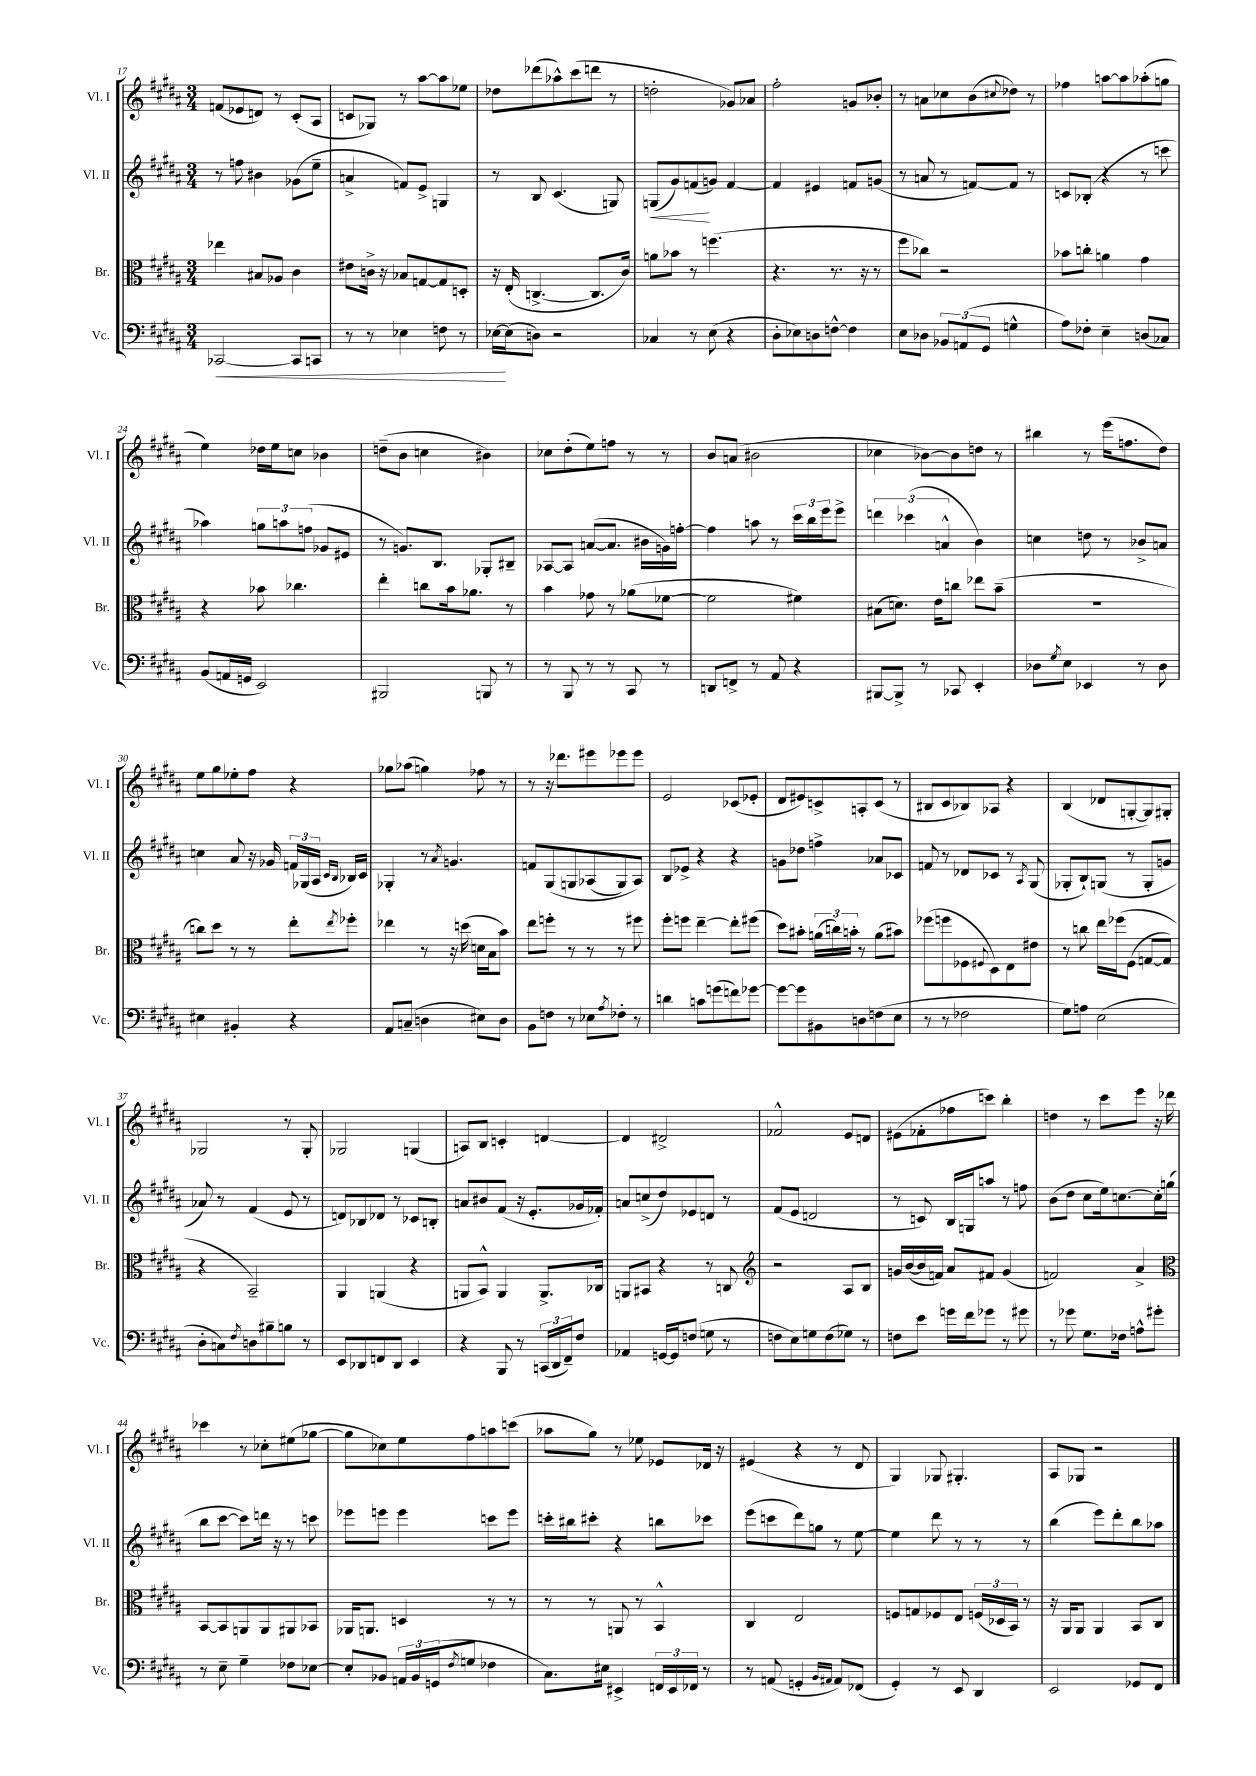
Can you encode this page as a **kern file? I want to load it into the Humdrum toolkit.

**kern	**dynam	**kern	**kern	**dynam	**kern
*part4	*part4	*part3	*part2	*part2	*part1
*staff4	*staff4	*staff3	*staff2	*staff2	*staff1
*I"Vc.	*	*I"Br.	*I"Vl. II	*	*I"Vl. I
*I'Vc.	*	*I'Br.	*I'Vl. II	*	*I'Vl. I
*clefF4	*	*clefC3	*clefG2	*	*clefG2
*k[f#c#g#d#a#]	*	*k[f#c#g#d#a#]	*k[f#c#g#d#a#]	*	*k[f#c#g#d#a#]
*M3/4	*	*M3/4	*M3/4	*	*M3/4
=17	=17	=17	=17	=17	=17
!	!LO:HP:b	!	!	!	!
[2CC-X/	<	4ee-X\	8r	.	(8fn/L
.	.	.	8ffn\	.	8e-X/
.	.	8B#X/L	4b#X\	.	8dn/J)
.	.	8A-X/J	.	.	8r
8CC-/L]	.	4c#\	(8g-X\L	.	(8c#'/L
8CCn/J	.	.	8ee~\J	.	8A#/J
=18	=18	=18	=18	=18	=18
8r	.	8e#X\L	4an^/	.	8cn/L
8r	.	16cn^\Jk	.	.	8G-X/J)
.	.	16r	.	.	.
4E-X\	.	8B-X/L	8fn/L)	.	8r
.	.	[8Gn/	8e^/J	.	[8aa#\L
8Fn\	.	8G/]	4Gn/	.	8aa#\]
8r	.	8Dn'/J	.	.	8ee-X\J
=19	=19	=19	=19	=19	=19
[16E-X\LL	.	16r	8r	.	8dd-X\L
(16E-\J]	[	(16E'/	.	.	.
8Dn\J)	.	[4.Cn^/	8B/	.	(8ddd-X\
2r	.	.	(4.c#/	.	8aa-X^^\)
.	.	.	.	.	(8ccc#\
.	.	8.C/L]	.	.	8dddn\J
.	.	.	8Gn/)	.	8r
.	.	16c#/Jk)	.	.	.
=20	=20	=20	=20	=20	=20
!	!	!	!	!LO:HP:b	!
4C-X/	.	8an\L	(8Gn/L	<	2ddn'\
.	.	8b-X\J	8g#/)	.	.
8r	.	8r	(8fn/	.	.
(8E\	.	(4.ffn\	8gn/J)	[	.
4r	.	.	[4f/	.	8g-X/L)
.	.	.	.	.	8a-X/J
=21	=21	=21	=21	=21	=21
8D#'\L	.	4.r	4f/]	.	2ff#'\
8E-X\)	.	.	.	.	.
8Dn\	.	.	4e#X/	.	.
[8Fn^^\J	.	8.r	.	.	.
4F\]	.	.	8fn/L	.	8gn/L
.	.	16r	.	.	.
.	.	8r	(8gn/J	.	8b-X'/J
=22	=22	=22	=22	=22	=22
8E\L	.	8ff#\L	8r	.	8r
8D-X\J	.	8cc-X\J)	8an/	.	8an\L
12BB-X/L	.	2r	8r	.	8cc-X\
(12AAn/	.	.	.	.	.
.	.	.	[8fn/L)	.	(8b\
12GG#/J	.	.	.	.	.
.	.	.	.	.	8qqcc#X/
4Gn^^\	.	.	8f/J]	.	8dd-X\J)
.	.	.	8r	.	8r
=23	=23	=23	=23	=23	=23
8A#\L)	.	8b-X\L	8cn/L	.	4ff-X\
8F-X'\J	.	8ccn'\J	(8B-X'/J	.	.
4E~\	.	4an\	4r	.	[8aan\L
.	.	.	.	.	8aa\]
(8Dn/L	.	4g#\	8r	.	(8aa-X'\
8C-X/J)	.	.	8cccn\	.	8ggn\J
!!LO:LB:g=z
=24	=24	=24	=24	=24	=24
(8BB/L	.	4r	4aa-X\)	.	4ee\)
16AAn/L	.	.	.	.	.
16GGn/JJ	.	.	.	.	.
2EE/)	.	8b-X\	12ggn\L	.	16dd-X\LL
.	.	.	.	.	16ee\J
.	.	.	12aan\	.	.
.	.	4.cc-X\	.	.	8ccn\J
.	.	.	(12ffn\J	.	.
.	.	.	8g-X/L	.	4b-X\
.	.	.	8e#X/J	.	.
=25	=25	=25	=25	=25	=25
2BBB#X/	.	4ee'\	8r	.	(8ddn~\L
.	.	.	8.gn/L)	.	8b\J
.	.	8ccn\L	.	.	4ccn\
.	.	.	8.B/J	.	.
.	.	16b\k	.	.	.
.	.	8.a-X\J	.	.	.
8BBBn/	.	.	8G-X'/L	.	4b#X\)
8r	.	8r	8B#X~/J	.	.
=26	=26	=26	=26	=26	=26
8r	.	4b\	[8A-X/L	.	8cc-X\L
8BBB/	.	.	8A-/J]	.	(8dd#'\
8r	.	8g-X\	([8an/L	.	8ee\)
8r	.	8r	8.a/J]	.	8ffn\J
8CC#/	.	(8a-X\L	.	.	8r
.	.	.	16b#X\LL	.	.
8r	.	[8f-X\J	16gn\)	.	8r
.	.	.	[16ffn'\JJ	.	.
=27	=27	=27	=27	=27	=27
8DDn/L	.	2f-\]	4ff\]	.	8b/L
8FFn^/J	.	.	.	.	(8an/J
8r	.	.	8aan\	.	2b#X\
8AA#/	.	.	8r	.	.
4r	.	4f#X\)	24ccc#\LL	.	.
.	.	.	24bb\	.	.
.	.	.	24eee\J	.	.
.	.	.	8eee^\J	.	.
=28	=28	=28	=28	=28	=28
[8BBB#X/L	.	(8B#X\L	6dddn\	.	4cc-X\
8BBB#^/J]	.	8.dn\J)	.	.	.
.	.	.	(6ccc-X\	.	.
8r	.	.	.	.	[8b-X\L)
.	.	16e\KL	.	.	.
.	.	.	6an^^/	.	.
8CC-X/	.	8ccn\J	.	.	8b-\]
4EE'/	.	8ee-X\L	4b\)	.	8ddn\J
.	.	(8b~\J	.	.	8r
=29	=29	=29	=29	=29	=29
8D-X\L	.	2.r	4ccn\	.	4bb#X\
8qG#/	.	.	.	.	.
8E\J	.	.	.	.	.
4EE-X/	.	.	8ddn\	.	8r
.	.	.	8r	.	(16eee\KL
.	.	.	.	.	8.ffn\
8r	.	.	8b-X^/L	.	.
8D-\	.	.	8an/J	.	8dd#\J)
!!LO:LB:g=z
=30	=30	=30	=30	=30	=30
4E#X\	.	8ccn\L)	4ccn\	.	8ee\L
.	.	8dd#\J	.	.	8gg#\
4BB#X'/	.	8r	8a#/	.	8ee-X'\
.	.	8r	16r	.	8ff#\J
.	.	.	16g-X/	.	.
4r	.	8ee'\L	24fn/LL	.	4r
.	.	.	(24G-X/	.	.
.	.	.	24A#/JJ	.	.
.	.	.	16qqc#/LL	.	.
.	.	8qee/	16qqB/JJ	.	.
.	.	8ff-X'\J	16B-X/LL)	.	.
.	.	.	16c#/JJ	.	.
=31	=31	=31	=31	=31	=31
8AA#/L	.	4ee-X\	4G-X'/	.	8gg-X\L
(8Cn~/J	.	.	.	.	(8aa-X\J
4Dn\	.	8r	8r	.	4ggn\)
.	.	.	8qa#/	.	.
.	.	16r	4.gn/	.	.
.	.	(16ddn\	.	.	.
8E#X\L)	.	16dn\LL	.	.	8ff-X\
.	.	16B\J	.	.	.
8D\J	.	8b\J)	.	.	8r
=32	=32	=32	=32	=32	=32
8BB\L	.	8ee\L	8fn/L	.	8r
8Fn\J	.	8ffn'\J	(8G#/	.	16r
.	.	.	.	.	8.ddd-X\L
8r	.	8r	8Gn/	.	.
8E-X\L	.	8r	(8A-X/	.	8eee#X\
8qA#/	.	.	.	.	.
8F-X'\J	.	8r	8G/)	.	8eee-X\
8r	.	8ff#X\	8A-/J)	.	8eee-\J
=33	=33	=33	=33	=33	=33
4dn\	.	8ff#'\L	8B/L	.	2e/
.	.	8ffn\J	8e-X^/J	.	.
8cn\L	.	[4ee~\	4r	.	.
(8gn\	.	.	.	.	.
8fn\)	.	8ee'\L]	4r	.	(8c-X/L
[8g-X\J	.	(8ff#X\J	.	.	8e-X'/J
=34	=34	=34	=34	=34	=34
8g-\L_	.	8dd#\L)	8gn\L	.	8d#/L
8g-\]	.	8b#X'\J	8dd-X\J	.	8e#X/)
8BB#X\	.	(24an\LL	4ffn^\	.	8cn^/
.	.	24ccn\)	.	.	.
.	.	24bn'\JJ	.	.	.
8Dn\	.	8r	.	.	8An'/
(8Fn\	.	(8a\L	8a-X/L	.	(8c/J
8E\J	.	8b#X\J)	8c-X/J	.	8r
=35	=35	=35	=35	=35	=35
8r	.	(8ff-X\L	8fn/	.	8B#X/L
8r	.	8ffn\	8r	.	8c#/
2F-X\	.	8F-X\	8d-X/L	.	8B-X/)
.	.	8qqF#X/	.	.	.
.	.	8D#\)	8c-X/J	.	8A-X/J
.	.	8E\	8r	.	4r
.	.	.	8qA#/	.	.
.	.	8e#X\J	(8G#/	.	.
=36	=36	=36	=36	=36	=36
8G#\L)	.	8r	8G-X'/L	.	(4B/
8An\J	.	8ccn\	8B`/)	.	.
(2E\	.	16ee\LL	(8Gn/J	.	8d-X/L
.	.	(16ff-X\J	.	.	.
.	.	(8F#\J	8r	.	[8Gn'/
.	.	[8Gn/L	8G'/L	.	8G/])
.	.	8G/J])	8gn/J	.	8G#X'/J
!!LO:LB:g=z
=37	=37	=37	=37	=37	=37
8D#'\L	.	4r	8a-X/)	.	2G-X/
8Cn\)	.	.	8r	.	.
8qF#/	.	.	.	.	.
8Dn\	.	2BB~/)	(4f#/	.	.
8B#X~\	.	.	.	.	.
8Bn\J	.	.	8e/	.	8r
8r	.	.	8r	.	8G-'/
=38	=38	=38	=38	=38	=38
8EE/L	.	4AA#/	8dn/L)	.	2G-X/
8DD-X/	.	.	8B-X/	.	.
8FFn/	.	(4AAn/	8d-X/J	.	.
8DD-/J	.	.	8r	.	.
4EE/	.	4r	8c-X/L	.	(4Gn/
.	.	.	8Bn'/J	.	.
=39	=39	=39	=39	=39	=39
4r	.	8AAn/L	8an/L	.	8An/L)
.	.	8BB^^/J)	8b#X/	.	8B/J
8BBB/	.	4AA/	(8f#/J	.	4cn'/
8r	.	.	16r	.	.
.	.	.	8.e'/L	.	.
(24CCn/LL	.	8.AA^/L	.	.	[4dn/
24DD#/	.	.	.	.	.
24FF#~/J)	.	.	.	.	.
8F#/J	.	.	16g-X/L	.	.
.	.	16C-X/Jk	16f-X'/JJ)	.	.
=40	=40	=40	=40	=40	=40
4AA-X/	.	8AAn/L	8an/L	.	4d/]
.	.	8BB#X/J	(8ccn^/	.	.
[16GGn/LL	.	4r	8dd#/)	.	2d#X^/
16GG/J]	.	.	.	.	.
(8Fn/J	.	.	8e-X/	.	.
8Gn\	.	8r	8dn/J	.	.
8r	.	8Cn/	8r	.	.
=41	=41	=41	=41	=41	=41
*	*	*clefG2	*	*	*
8Fn\L	.	2r	(8f#/L	.	2f-X^^/
8E\)	.	.	8e/J	.	.
8Gn\	.	.	2dn/	.	.
(8F\	.	.	.	.	.
8G-X\J)	.	8A#/L	.	.	8e/L
8r	.	8B/J	.	.	8dn/J
=42	=42	=42	=42	=42	=42
8Fn\L	.	16gn/LL	8r	.	(8e#X\L
.	.	([16b/	.	.	.
8e\J	.	16b/]	8cn/)	.	8f-X'\
.	.	16fn/JJ)	.	.	.
16gn\LL	.	8a#/L	16B/LL	.	8ff-X\
16f#\J	.	.	16Gn/J	.	.
8g-X\J	.	8f#X/J	8aan/J	.	8cccn\J)
8r	.	(4g/	8r	.	4bb'\
8g#X\	.	.	8ffn\	.	.
=43	=43	=43	=43	=43	=43
8r	.	2fn/)	(8b\L	.	4ddn\
8g-X\	.	.	8dd#\J	.	.
8.G#\L	.	.	8cc#\L	.	8r
.	.	.	16ee\k)	.	8ccc#\L
16F-X\Jk	.	.	[8.ccn\	.	.
8An^^\L	.	4a#^/	.	.	8eee\J
8g#X'\J	.	.	16cc'\L]	.	16r
.	.	.	(16ggn\JJ	.	16ddd-X\
!!LO:LB:g=z
=44	=44	=44	=44	=44	=44
*	*	*clefC3	*	*	*
8r	.	[8BB/L	8bb\L	.	4ccc-X\
8E~\	.	8BB/]	[8ccc#\J	.	.
4G#~\	.	8AAn/	8ccc#\L])	.	8r
.	.	8AA/	16dddn\Jk	.	8cc-X'\L
.	.	.	16r	.	.
8F-X\L	.	8AA#X/	8r	.	(8ee#X\
[8E-X\J	.	8BB-X/J	8cccn\	.	[8gg-X\J
=45	=45	=45	=45	=45	=45
8E-'/L]	.	16AA-X/KL	8eee-X\L	.	8gg-\L]
.	.	8.AAn/J	.	.	.
8BB-X/J	.	.	8eeen\J	.	8cc-X\)
24AAn/LL	.	4Dn/	4eee\	.	8ee\
24BB-/	.	.	.	.	.
(24GGn/J	.	.	.	.	.
8qF#/	.	.	.	.	.
8Gn/J	.	.	.	.	8ff#\
4F-X\	.	8r	8cccn\L	.	8aan\
.	.	8r	8eee\J	.	(8cccn\J
=46	=46	=46	=46	=46	=46
8.C#\L)	.	8r	16cccn'\LL	.	8aa-X\L
.	.	.	16bb#X\J	.	.
.	.	8r	8ccc#X'\J	.	8gg#\J)
16E#X\Jk	.	.	.	.	.
4EE#X^/	.	8AAn/	4r	.	8r
.	.	8r	.	.	8ee-X\
24FFn/LL	.	4BB^^/	8bbn\L	.	8e-X/L
24EE#/	.	.	.	.	.
24FF-X/JJ	.	.	.	.	.
8r	.	.	8ccc-X\J	.	16d-X/Jk
.	.	.	.	.	16r
=47	=47	=47	=47	=47	=47
8r	.	4C#/	(8eee\L	.	(4e#X/
(8AAn/	.	.	8cccn\	.	.
4GGn'/	.	2E/	8ddd#\)	.	4r
.	.	.	8ggn\J	.	.
16qqBB/LL	.	.	.	.	.
16qqAA#X/JJ	.	.	.	.	.
8AA#/L)	.	.	8r	.	8r
(8FF-X/J	.	.	[8ee\	.	8d#/
=48	=48	=48	=48	=48	=48
4GG#'/)	.	8Fn/L	4ee\]	.	4G#/)
.	.	8Gn/	.	.	.
8r	.	8F-X/	8ddd#\	.	8G-X/
8EE/	.	8E/J	8r	.	4.G#X'/
4DD#/	.	(24Fn/LL	8r	.	.
.	.	24D-X/	.	.	.
.	.	24BB/JJ)	.	.	.
.	.	8r	8r	.	.
=49	=49	=49	=49	=49	=49
2EE/	.	16r	(4bb\	.	8A#/L
.	.	16AA#/KL	.	.	.
.	.	8AA#/J	.	.	8G-X/J
.	.	4AA#/	8eee\L)	.	2r
.	.	.	8ddd#'\	.	.
8GG-X/L	.	8BB/L	8bb\	.	.
8FF#/J	.	8C#/J	8aa-X\J	.	.
==	==	==	==	==	==
*-	*-	*-	*-	*-	*-
